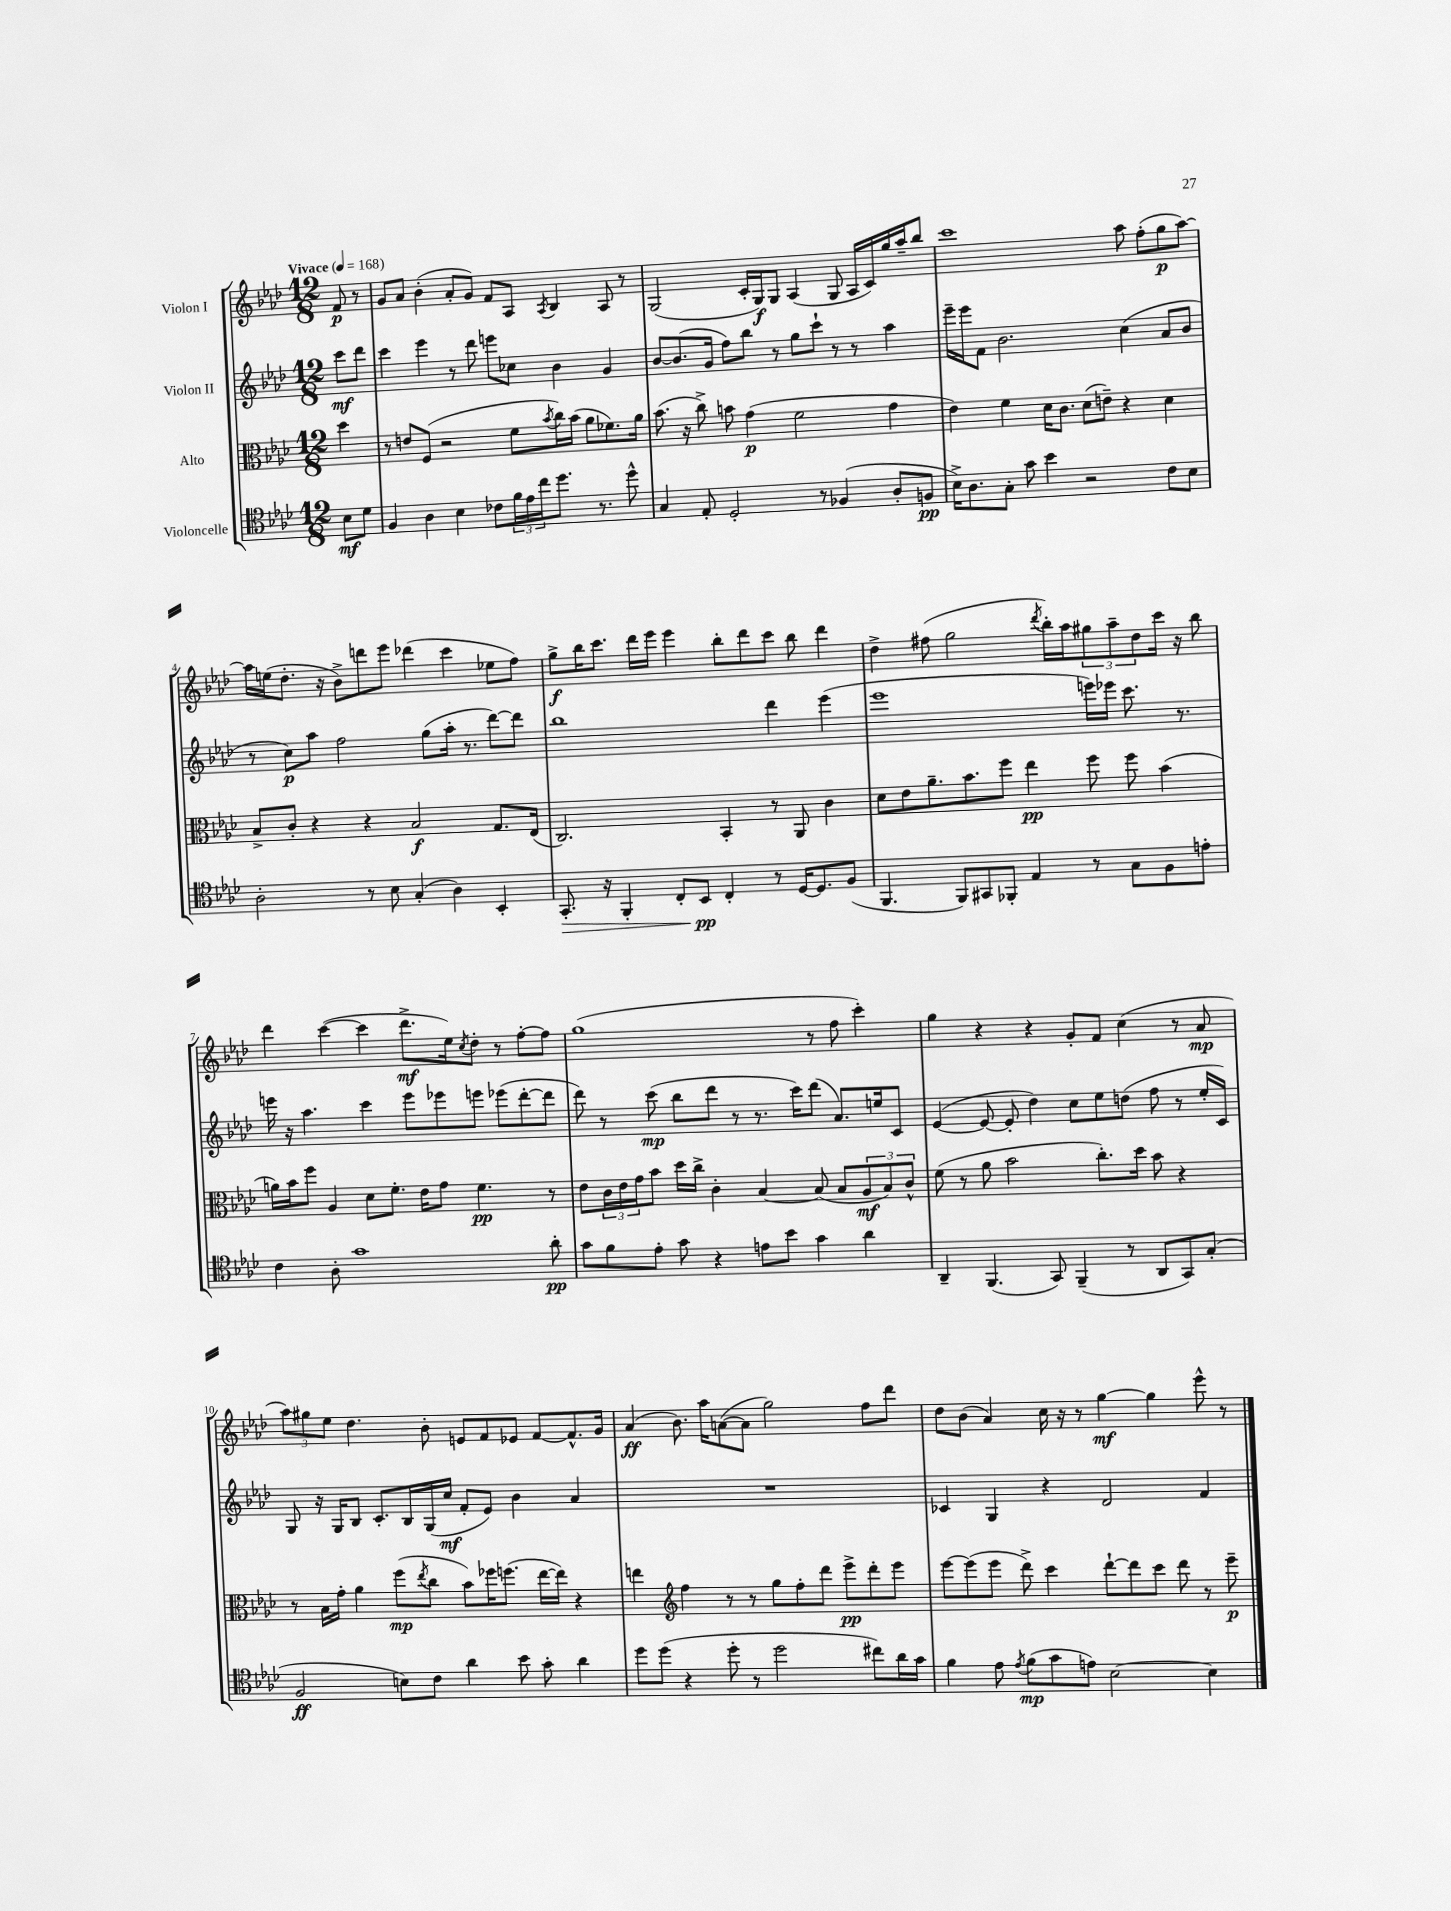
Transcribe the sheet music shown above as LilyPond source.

<<
\new StaffGroup <<
\new Staff = "s0" \with { instrumentName = "Violon I" } {
    \clef treble \key aes \major \numericTimeSignature \time 12/8 \partial 4 \tempo "Vivace" 4 = 168
    f'8\p r8 |
    g'8 aes'8 bes'4-.( aes'8-. g'8) f'8 aes8 \acciaccatura { aes8 } bes4 aes8 r8 |
    g2( c'16-. g16\f) g8 aes4( g8 aes16 c'16) g''16 aes''16-- bes''8 |
    c'''1 aes''8 f''8-.( g''8\p aes''8~) |
    aes''16 e''16( des''8.-. r16 bes'8->) d'''8 ees'''8 des'''4( c'''4 ees''8 f''8) |
    g''8->\f bes''16 c'''8. des'''16 ees'''16 ees'''4 bes''8-. des'''8 c'''8 bes''8 des'''4 |
    des''4-> fis''8( g''2 \acciaccatura { des'''8 } bes''16-.) aes''16 \tuplet 3/2 { gis''8 aes''8-- des''8 } c'''16 r16 bes''8 |
    des'''4 c'''4~( c'''4 des'''8.->\mf ees''16) \acciaccatura { c''8 } des''8-. r8 f''8~-. f''8 |
    g''1( r8 f''8 c'''4-.) |
    g''4 r4 r4 g'8-. f'8 c''4( r8 aes'8\mp |
    \tuplet 3/2 { aes''8) gis''8 ees''8 } des''4. bes'8-. e'8 f'8 ees'8 f'8~ f'8.-^ g'16 |
    aes'4\ff( bes'8.) aes''16 a'8~( a'8 g''2) f''8 des'''8 |
    des''8 bes'8( aes'4) c''16 r16 r8 g''4~\mf g''4 ees'''8-^ r8 \bar "|." |
}
\new Staff = "s1" \with { instrumentName = "Violon II" } {
    \clef treble \key aes \major \numericTimeSignature \time 12/8 \partial 4
    c'''8\mf des'''8 |
    c'''4 ees'''4 r8 des'''8 e'''8 ces''8 bes'4 g'4 |
    bes'8~ bes'8.( g'16 f''8) bes''8 r8 g''8 c'''8-! r8 r8 aes''4 |
    ees'''16-- ees'''16 f'8 bes'2. c''4( aes'8 bes'8 |
    r8 c''8\p) aes''8 f''2 g''8( aes''16-. r8. des'''8~) des'''8 |
    bes''1 des'''4 ees'''4( |
    ees'''1 e'''16) ees'''16 c'''8. r8. |
    e'''16 r16 aes''4. c'''4 e'''8 ees'''8 e'''8 ees'''8( des'''8~-. des'''8 |
    des'''8) r8 c'''8\mp( bes''8 des'''8 r8 r8. c'''16) des'''8( aes'8.) e''16 c'8 |
    ees'4~( ees'8~ ees'8-. des''4) c''8 ees''8 d''8( f''8 r8 ees''16-. c'16) |
    g8 r16 g16 bes8 c'8.-. bes16 g16( c''16\mf f'8-. ees'8) bes'4 aes'4 |
    R1. |
    ces'4 g4 r4 des'2 f'4 \bar "|." |
}
\new Staff = "s2" \with { instrumentName = "Alto" } {
    \clef alto \key aes \major \numericTimeSignature \time 12/8 \partial 4
    des''4 |
    r8 e'8 f8( r2 f'8 \acciaccatura { bes'8 } c''16) bes'16( aes'8 fes'8.) aes'16 |
    bes'8.( r16 c''8->) b'8 g'4\p( f'2 g'4 |
    ees'4) f'4 des'16 c'8. des'8( e'8--) r4 des'4 |
    bes8-> c'8-. r4 r4 bes2\f g8. ees16( |
    c2.) bes,4-. r8 aes,8 c'4 |
    des'8 ees'8 aes'8.-- bes'8. f''8 ees''4\pp f''8 f''8 bes'4( |
    a'16) bes'16 f''8 aes4 des'8 f'8.-. ees'16 g'8 f'4.\pp r8 |
    ees'8 \tuplet 3/2 { c'16 ees'16 g'16 } bes'8 des''16 c''16-> c'4-. bes4~ bes8( bes8 \tuplet 3/2 { aes8\mf bes8) c'8-^ } |
    f'8( r8 aes'8 bes'2 c''8.-.) des''16 bes'8 r4 |
    r8 bes16 g'16-. aes'4 f''8\mp( \acciaccatura { ees''8 } c''8 bes'8) fes''16 f''8.( ees''16~ ees''16) r4 |
    e''4 \clef treble f''4 r8 r8 g''8 f''8-. des'''8 ees'''8->\pp des'''8-. ees'''8 |
    ees'''8~ ees'''8( ees'''8 des'''8->) c'''4 des'''8~-! des'''8 c'''8 des'''8 r8 ees'''8--\p \bar "|." |
}
\new Staff = "s3" \with { instrumentName = "Violoncelle" } {
    \clef tenor \key aes \major \numericTimeSignature \time 12/8 \partial 4
    bes8\mf des'8 |
    f4 aes4 bes4 ces'8 \tuplet 3/2 { f'16 ees'16 c''16 } des''8. r8. des''8-^ |
    g4 ees8-. des2-. r8 fes4( aes8-. f8\pp |
    bes16->) aes8. g8-. g'8 bes'4 r2 c'8 bes8 |
    aes2-. r8 bes8 g4-.( aes4) bes,4-. |
    g,8.-.\> r16 f,4-. c8-. bes,8\pp\! c4-. r8 des16~ des8. f8( |
    f,4. f,8) gis,8 fes,8-. ees4 r8 g8 f8 e'8-. |
    c'4 aes8-. g'1 aes'8-.\pp |
    g'8 f'8 ees'8-. g'8 r4 e'8 bes'8 g'4 aes'4 |
    aes,4-- f,4.( g,8) f,4--( r8 aes,8 g,8) g8-.( |
    f2\ff b8) c'8 aes'4 bes'8 g'8-. aes'4 |
    des''8 des''8( r4 des''8-. r8 des''2 cis''8) aes'16 g'16 |
    f'4 ees'8 \acciaccatura { ees'8 } f'8\mp( g'8 e'8) bes2~ bes4 \bar "|." |
}
>>
>>
